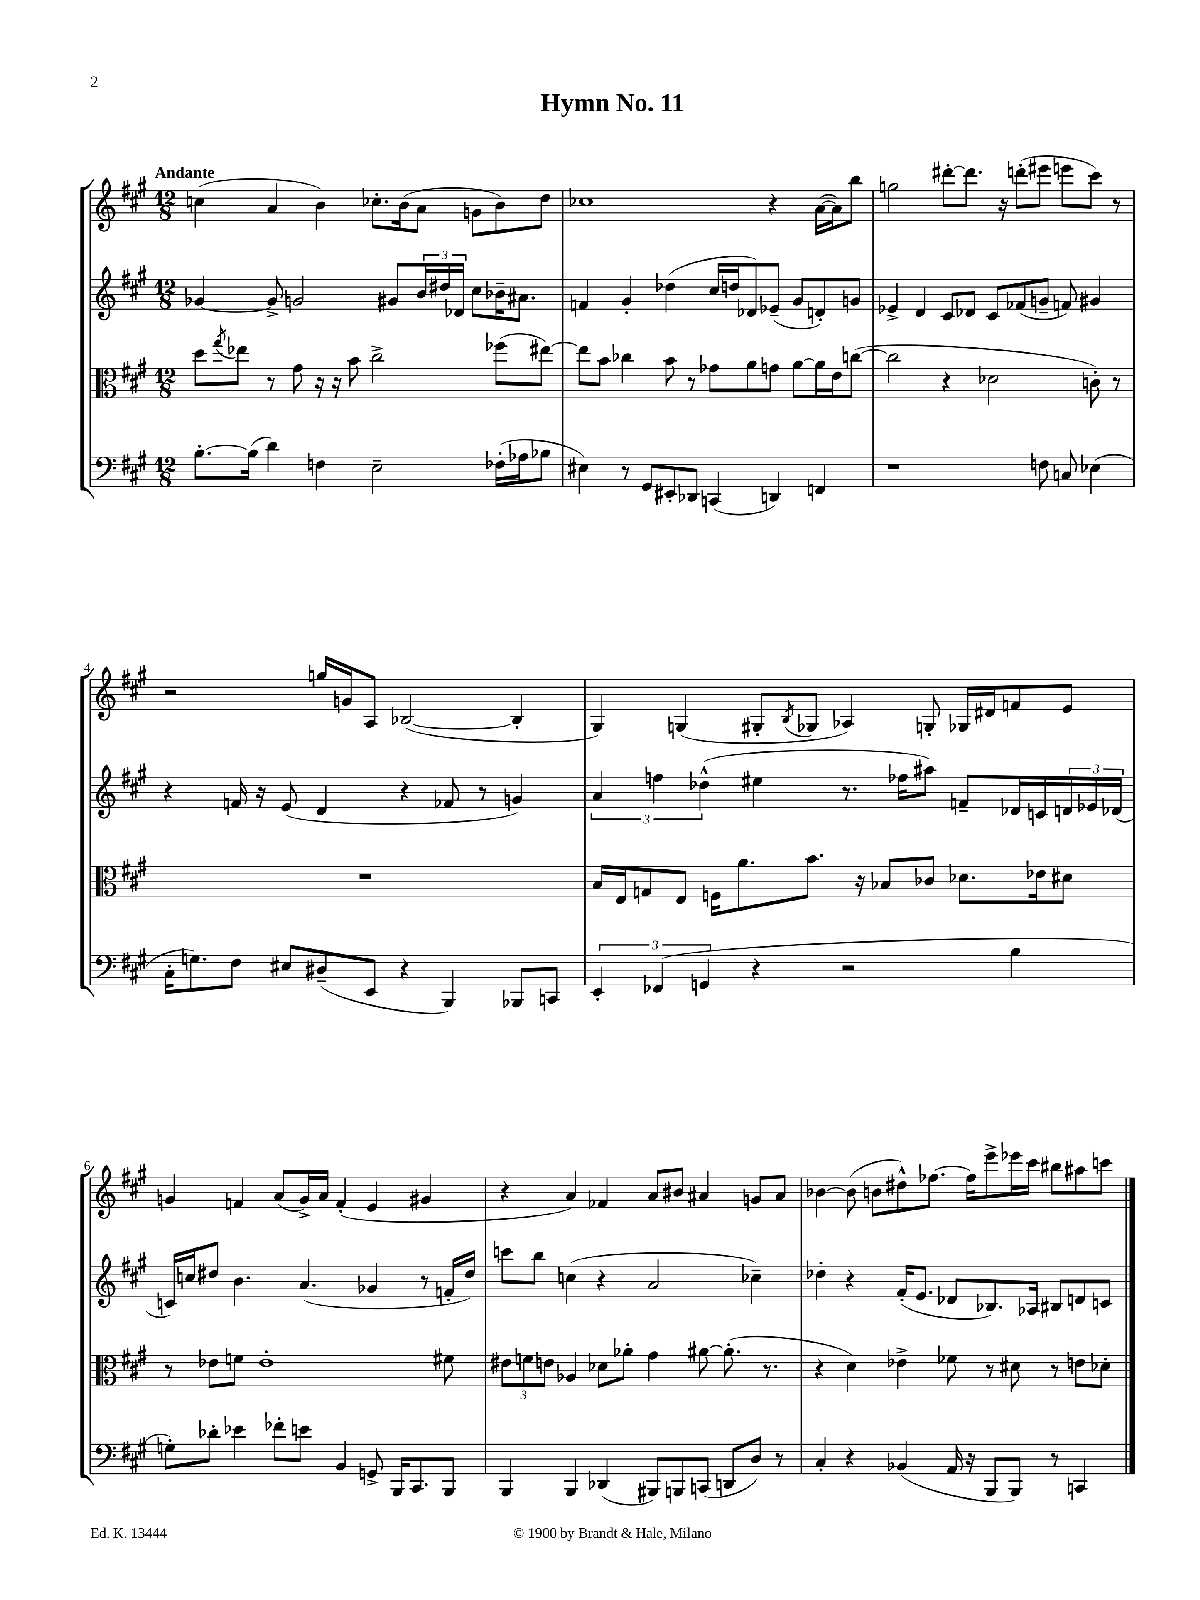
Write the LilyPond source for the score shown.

\header { title = "Hymn No. 11" }
<<
\new StaffGroup <<
\new Staff = "s0" {
    \clef treble \key a \major \numericTimeSignature \time 12/8 \tempo "Andante"
    c''4( a'4 b'4) ces''8.-. b'16( a'8 g'8 b'8) d''8 |
    ces''1 r4 a'16~( a'16) b''8 |
    g''2 dis'''8~-. dis'''8. r16 d'''8-.( eis'''8 e'''8 cis'''8) r8 |
    r2 g''16 g'16 a8 bes2~( bes4-. |
    gis4) g4( gis8-. \acciaccatura { b8 } ges8 aes4) g8-. ges16 dis'16 f'8 e'8 |
    g'4 f'4 a'8( g'16->) a'16 f'4-.( e'4 gis'4 |
    r4 a'4) fes'4 a'8 bis'8 ais'4 g'8 ais'8 |
    bes'4~ bes'8( b'8 dis''8-^) fes''8.~ fes''16 e'''8-> ees'''16 cis'''16 bis''8 ais''8 c'''8 \bar "|." |
}
\new Staff = "s1" {
    \clef treble \key a \major \numericTimeSignature \time 12/8
    ges'4~ ges'8-> g'2 gis'8 \tuplet 3/2 { b'16 dis''16 des'16 } cis''8 bes'16-- ais'8. |
    f'4 gis'4-. des''4( cis''16 d''16 des'8) ees'8--( gis'8 d'8-.) g'8 |
    ees'4-> d'4 cis'8 des'8 cis'8 fes'8( g'8-- f'8) gis'4 |
    r4 f'16 r16 e'8( d'4 r4 fes'8 r8 g'4) |
    \tuplet 3/2 { a'4 f''4 des''4-^( } eis''4 r8. fes''16 ais''8) f'8-- des'16 c'16 \tuplet 3/2 { d'16 ees'16 des'16( } |
    c'16) c''16 dis''8 b'4. a'4.( ges'4 r8 f'16-. dis''16) |
    c'''8 b''8 c''4( r4 a'2 ces''4--) |
    des''4-. r4 fis'16-.( e'8. des'8 bes8.) aes16 bis8 d'8 c'8 \bar "|." |
}
\new Staff = "s2" {
    \clef alto \key a \major \numericTimeSignature \time 12/8
    d''8 \acciaccatura { gis''8 } ees''8 r8 gis'8 r16 r16 b'8 cis''2-> fes''8( eis''8~) |
    eis''8 b'8 ces''4 b'8 r8 ges'8 a'8 g'8 a'8~ a'16 e'16 c''8~( |
    c''2 r4 des'2 c'8-.) r8 |
    R1. |
    b16 e16 g8 e8 f16 a'8. b'8. r16 bes8 ces'8 des'8. ees'16 dis'8 |
    r8 ees'8 f'8 ees'1-. fis'8 |
    \tuplet 3/2 { eis'8 f'8 e'8 } aes4 des'8 aes'8-. gis'4 ais'8~ ais'8.-.( r8. |
    r4 d'4) ees'4-> fes'8 r8 dis'8 r8 e'8 des'8-. \bar "|." |
}
\new Staff = "s3" {
    \clef bass \key a \major \numericTimeSignature \time 12/8
    b8.~-. b16( d'4) f4 e2-- fes16-.( aes16 bes8 |
    eis4) r8 gis,8 eis,8-. des,8 c,4( d,4) f,4 |
    r1 f8 c8 ees4( |
    cis16-. g8.) fis8 eis8 dis8--( e,8 r4 b,,4) bes,,8 c,8 |
    \tuplet 3/2 { e,4-. fes,4( g,4 } r4 r2 b4 |
    g8-.) des'8-. ees'4 fes'8-. e'8 b,4 g,8-> b,,16 cis,8. b,,8 |
    b,,4 b,,4 des,4( bis,,8) b,,8 c,8( d,8 d8) r8 |
    cis4-. r4 bes,4( a,16 r16 b,,8 b,,8) r8 c,4 \bar "|." |
}
>>
>>
